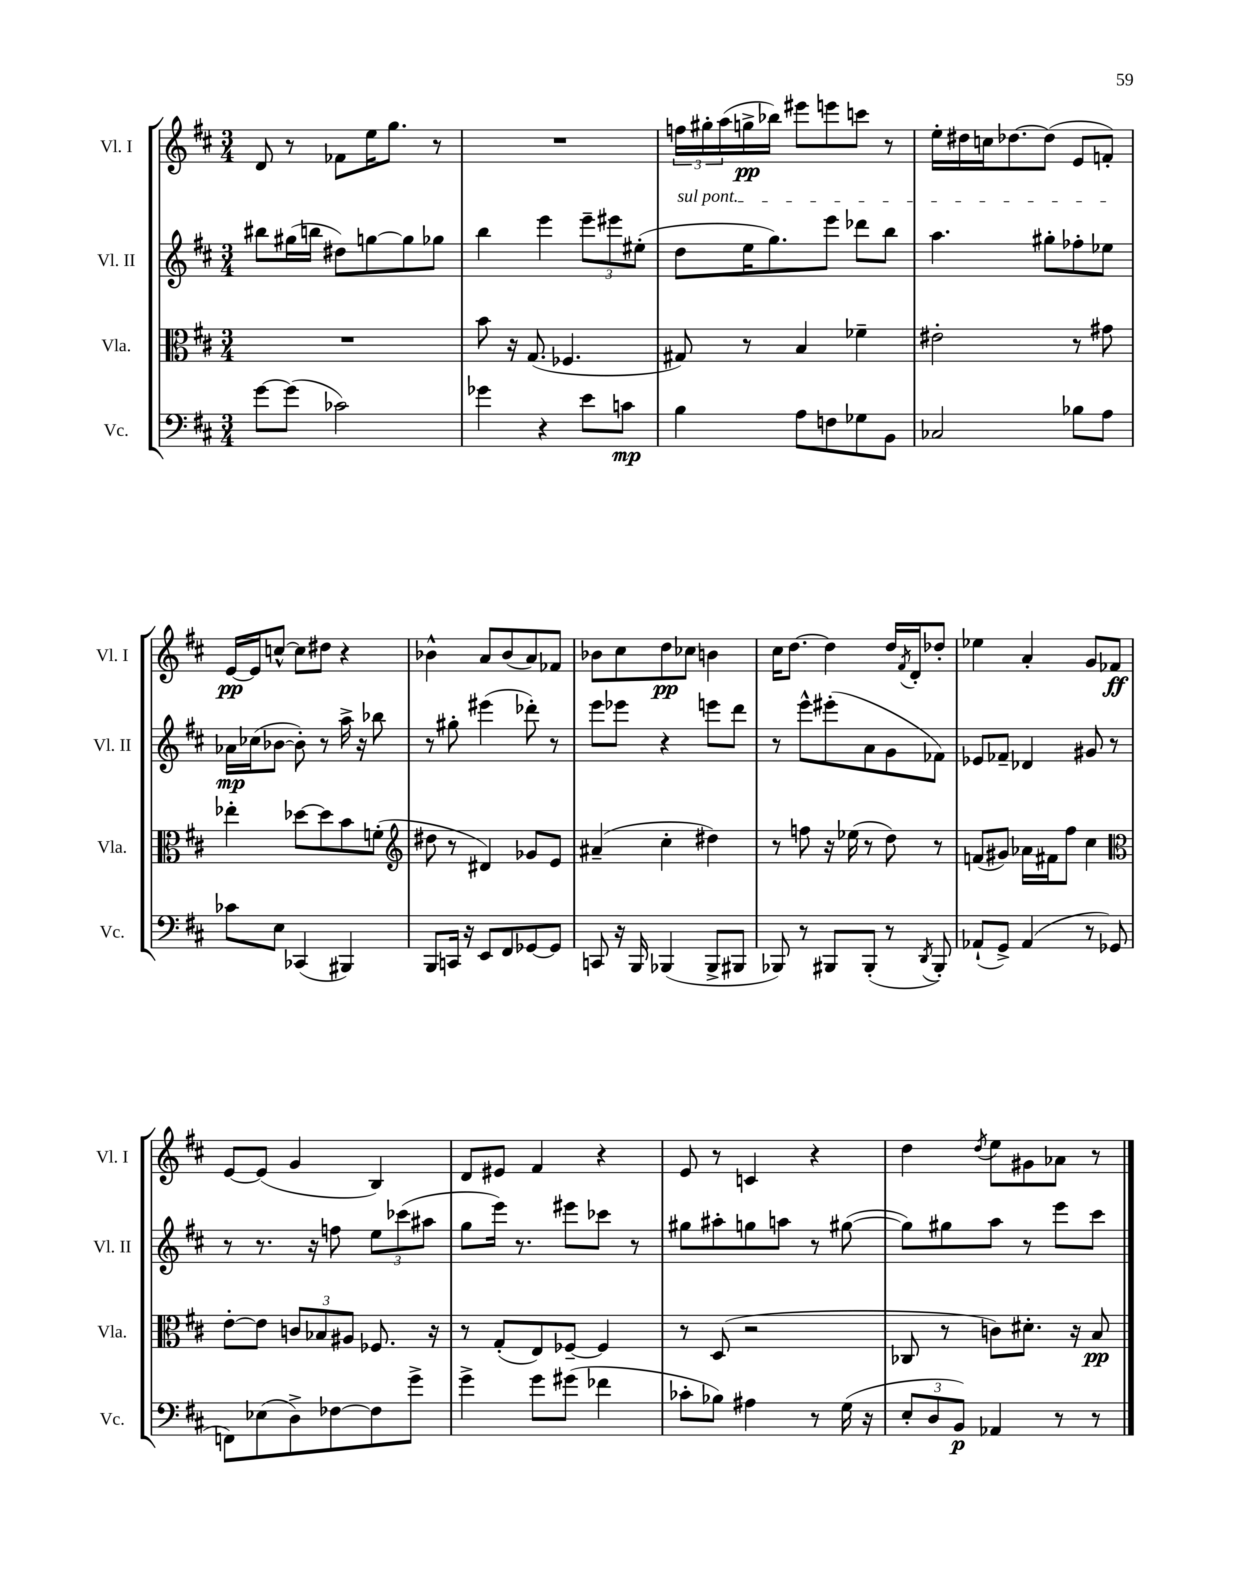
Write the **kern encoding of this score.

**kern	**kern	**kern	**kern
*staff4	*staff3	*staff2	*staff1
*clefF4	*clefC3	*clefG2	*clefG2
*k[f#c#]	*k[f#c#]	*k[f#c#]	*k[f#c#]
*M3/4	*M3/4	*M3/4	*M3/4
[8g\L	2.r	8bb#\L	8d/
(8g\]J	.	(16gg#\L	8r
.	.	16bb\JJ	.
2c-\)	.	8dd#\L)	8f-\L
.	.	[8gg\	16ee\K
.	.	.	8.gg\J
.	.	8gg\]	.
.	.	8gg-\J	8r
=	=	=	=
4g-\	8b\	4bb\	2.r
.	16r	.	.
.	(8.G/	.	.
4r	.	4eee\	.
.	4.F-/	.	.
8e\L	.	12eee~\L	.
.	.	12eee#\	.
8c\J	.	.	.
.	.	(12ee#'\J	.
=	=	=	=
4B\	8G#/)	8dd\L	24ff\LL
.	.	.	24gg#'\
.	.	.	(24aa\
.	8r	16ee\K	16gg^\
.	.	8.gg\)	16bb-\JJ)
8A\L	4B/	.	8eee#\L
8F\	.	8eee\J	8eee\
8G-\	4f-~\	8ddd-\L	8ccc\J
8BB\J	.	8bb\J	8r
=	=	=	=
2C-/	2e#'\	4.aa\	16ee'\LL
.	.	.	16dd#\
.	.	.	16cc\J
.	.	.	[8.dd-\
.	.	8gg#'\L	(8dd-\]J
8B-\L	8r	8ff-'\	8e/L
8A\J	8g#\	8ee-\J	8f'/J)
=	=	=	=
8c-\L	4ee-'\	16a-\LL	[16e/LL
.	.	(16cc-\J	16e/]J
8E\J	.	[8b-\J	[8cc^^/J
(4CC-/	[8dd-\L	8b-'\])	8cc\]L
.	8dd-\]	8r	8dd#\J
4BBB#/)	8b\	16aa^\	4r
.	.	16r	.
.	(8f'\J	8bb-\	.
=	=	=	=
*	*clefG2	*	*
8BBB/L	8dd#\	8r	4b-^^\
16CC/Jk	8r	8gg#'\	.
16r	.	.	.
8EE/L	4d#/)	(4eee#\	8a/L
8FF#/	.	.	(8b-/
[8GG-/	8g-/L	8ddd-'\)	8a/)
8GG-/]J	8e/J	8r	8f-/J
=	=	=	=
8CC/	(4a#~/	8eee\L	8b-\L
16r	.	8eee-\J	8cc#\
16BBB/	.	.	.
(4BBB-/	4cc#'\	4r	8dd\
.	.	.	8cc-\J
8BBB-^/L	4dd#\)	8eee\L	4b\
8BBB#/J	.	8ddd\J	.
=	=	=	=
8BBB-/)	8r	8r	16cc#\LK
.	.	.	[8.dd\J
8r	8ff\	8eee^^\L	.
8BBB#/L	16r	(8eee#'\	4dd\]
.	(16ee-\	.	.
(8BBB#'/J	8r	8a\	.
8r	8dd\)	8g\	16dd/LL
.	.	.	8qf#/
.	.	.	16d'/J
8qDD/	.	.	.
8BBB#'/)	8r	8f-\J)	8dd-'/J
=	=	=	=
(8AA-`/L	(8f/L	8e-/L	4ee-\
8GG^/J)	8g#/J)	8f-~/J	.
(4AA-/	16a-\LL	4d-/	4a'/
.	16f#\J	.	.
.	8ff#\J	.	.
8r	4cc#\	8g#/	8g/L
8GG-/	.	8r	8f-/J
=	=	=	=
*	*clefC3	*	*
8FF\L)	[8e'\L	8r	[8e/L
(8E-\	8e\]J	8.r	(8e/]J
8D^\)	12c/L	.	4g/
.	.	16r	.
.	12B-/	.	.
[8F-\	.	8ff\	.
.	12A#/J	.	.
8F-\]	8.F-/	12ee\L	4B/)
.	.	(12ccc-\	.
8g^\J	.	.	.
.	.	12aa#\J	.
.	16r	.	.
=	=	=	=
4g^\	8r	8gg\L	8d/L
.	(8G'/L	16eee\Jk)	8e#/J
.	.	8.r	.
8g\L	8E/)	.	4f#/
(8g#\J	[8F-~/J	8eee#\L	.
4f-\	4F-/]	8ccc-\J	4r
.	.	8r	.
=	=	=	=
8c-'\L	8r	8gg#\L	8e/
8B-\J)	(8D/	8aa#'\	8r
4A#\	2r	8gg\	4c/
.	.	8aa\J	.
8r	.	8r	4r
(16G\	.	([8gg#\	.
16r	.	.	.
=	=	=	=
12E'/L	8C-/	8gg#\]L)	4dd\
12D/	.	.	.
.	8r	8gg#\	.
12BB/J)	.	.	.
.	.	.	8qdd/
4AA-/	8c\L)	8aa\J	8ee\L
.	8.d#'\J	8r	8g#\
8r	.	8eee\L	8a-\J
.	16r	.	.
8r	8B/	8ccc#\J	8r
==	==	==	==
*-	*-	*-	*-
